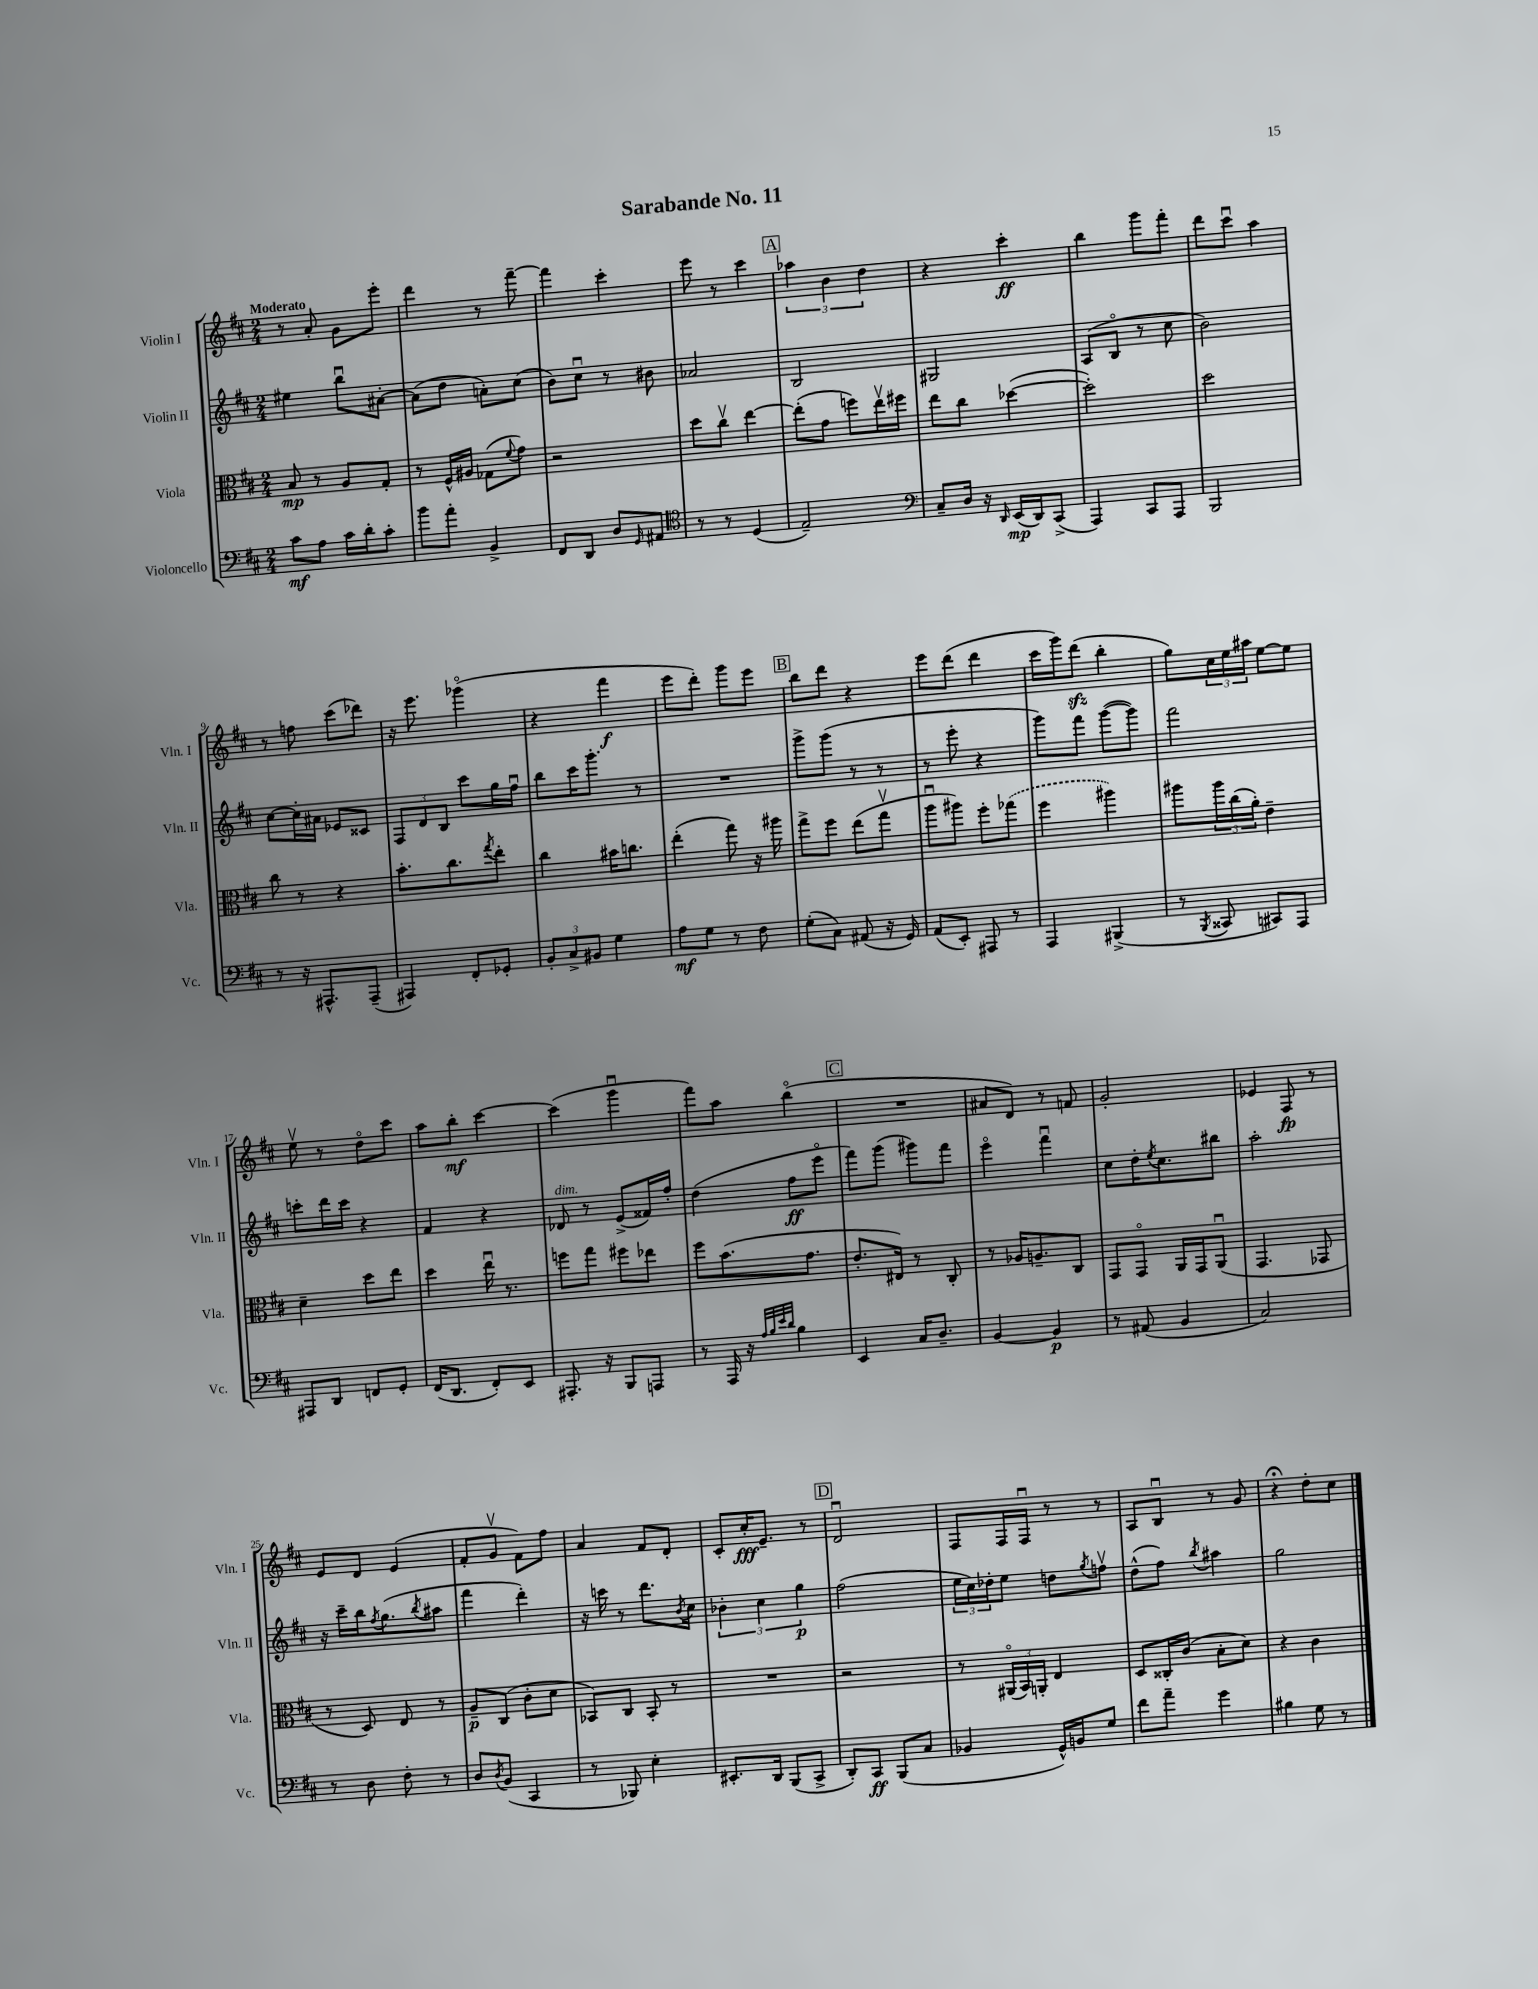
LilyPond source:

\header { title = "Sarabande No. 11" }
<<
\new StaffGroup <<
\new Staff = "s0" \with { instrumentName = "Violin I" shortInstrumentName = "Vln. I" } {
    \clef treble \key d \major \numericTimeSignature \time 2/4 \tempo "Moderato"
    r8 a'8-. g'8 e'''8-. |
    d'''4 r8 fis'''8~-- |
    fis'''4 cis'''4-. |
    e'''8 r8 cis'''4 |
    \mark \markup { \box "A" } \tuplet 3/2 { aes''4 b'4 d''4 } |
    r4 cis'''4-.\ff |
    b''4 g'''8 fis'''8-. |
    d'''8 cis'''8\downbow a''4 |
    r8 f''8 cis'''8( des'''8) |
    r16 e'''8. ges'''4\flageolet( |
    r4 fis'''4\f |
    e'''8 d'''8-.) g'''8 e'''8 |
    \mark \markup { \box "B" } b''8 d'''8 r4 |
    e'''8 d'''8( d'''4 |
    cis'''16 g'''16) d'''8\sfz( b''4-. |
    g''8) \tuplet 3/2 { cis''16 e''16 ais''16 } e''8~ e''8 |
    e''8\upbow r8 d''8\flageolet cis'''8 |
    a''8 b''8-.\mf cis'''4~ |
    cis'''4( g'''4\downbow |
    fis'''8) a''8 b''4\flageolet( |
    \mark \markup { \box "C" } R2 |
    ais'8 d'8) r8 f'8 |
    g'2-. |
    ees'4 fis8\fp r8 |
    e'8 d'8 e'4( |
    fis'8-. g'8\upbow fis'8) fis''8 |
    a'4 fis'8 d'8-. |
    cis'8-. cis''16-.\fff e'8.-- r8 |
    \mark \markup { \box "D" } d'2\downbow |
    fis8 fis16 fis16\downbow r8 r8 |
    a8 b8\downbow r8 g'8 |
    r4\fermata d''8-. cis''8 \bar "|." |
}
\new Staff = "s1" \with { instrumentName = "Violin II" shortInstrumentName = "Vln. II" } {
    \clef treble \key d \major \numericTimeSignature \time 2/4
    eis''4 b''8\downbow ais'8~-. |
    ais'8( d''8 a'8-.) cis''8( |
    b'8) cis''8\downbow r8 bis'8 |
    aes'2 |
    \mark \markup { \box "A" } b2 |
    gis2 |
    a8( b8\flageolet r8 cis''8 |
    b'2) |
    cis''8~ cis''16-. ais'16 ees'8 cisis'8 |
    \tuplet 3/2 { fis8 d'8 b8 } cis'''8 g''16 fis''16\downbow |
    b''8 cis'''16 g'''8.-. r8 |
    R2 |
    \mark \markup { \box "B" } g'''8-> g'''8( r8 r8 |
    r8 e'''8-. r4 |
    g'''8) fis'''8 g'''8~( g'''8) |
    fis'''2 |
    c'''8-. d'''16 c'''16 r4 |
    fis'4 r4 |
    des'8^\markup { \italic "dim." } r8 e'8->( fisis'16) fis''16-. |
    d''4( fis''8\ff e'''8\flageolet |
    \mark \markup { \box "C" } fis'''8) g'''8( gis'''8) fis'''8 |
    e'''4\flageolet fis'''4\downbow |
    cis''8 d''16-. \acciaccatura { e''8 } cis''8. bis''8 |
    a''2-. |
    r16 cis'''16-- b''16 \acciaccatura { fis''8 } g''8.( \acciaccatura { b''8 } ais''8 |
    fis'''4 d'''4-.) |
    r16 c'''16 r8 d'''8. \acciaccatura { b'8 } cis''16 |
    \tuplet 3/2 { bes'4-. cis''4 g''4\p } |
    \mark \markup { \box "D" } fis''2( |
    \tuplet 3/2 { e''16 cis''16) des''16-. } e''8 d''8 \acciaccatura { g''8 } f''8\upbow |
    d''8-^( fis''8) \acciaccatura { b''8 } ais''4 |
    g''2 \bar "|." |
}
\new Staff = "s2" \with { instrumentName = "Viola" shortInstrumentName = "Vla." } {
    \clef alto \key d \major \numericTimeSignature \time 2/4
    b8\mp r8 a8 g8-. |
    r8 fis16-^ ais16 ges8( \appoggiatura { fis'8 } g'8) |
    r2 |
    d''8 cis''8\upbow e''4~ |
    \mark \markup { \box "A" } e''8-.( g'8 f''8) e''16\upbow fis''16 |
    e''8 cis''8 des''4~( |
    des''2-.) |
    d''2 |
    cis''8 r8 r4 |
    b'8.-. cis''8. \acciaccatura { g''8 } e''8-. |
    cis''4 bis'16 c''8. |
    e''4-.( g''8) r16 ais''16 |
    \mark \markup { \box "B" } g''8-> fis''8 e''8( g''8\upbow |
    a''8\downbow ais''8) fis''8-. \once \slurDashed ges''8( |
    fis''4 ais''4) |
    ais''8 \tuplet 3/2 { ais''16 cis''16( a'16-.) } e'4-- |
    d'4-- d''8 e''8 |
    d''4 e''16\downbow r8. |
    f''8 g''8 fis''8 ees''8 |
    fis''8 b'8.( g'8. |
    \mark \markup { \box "C" } e'8.-. eis16) r8 cis8-. |
    r8 aes16 a8.-- cis8 |
    g,8 g,8\flageolet a,16 g,16 a,8\downbow( |
    g,4. ges,8 |
    r8 d8) e8 r8 |
    a8--\p cis8( cis'8-. d'8 |
    bes,8) cis8 bes,8-. r8 |
    R2 |
    \mark \markup { \box "D" } r2 |
    r8 \tuplet 3/2 { ais,16\flageolet( b,16) a,16-. } e4 |
    d8 cisis16-. cis'16( b8-. d'8) |
    r4 cis'4 \bar "|." |
}
\new Staff = "s3" \with { instrumentName = "Violoncello" shortInstrumentName = "Vc." } {
    \clef bass \key d \major \numericTimeSignature \time 2/4
    cis'8\mf a8 cis'16 d'16-. cis'8-. |
    b'8 a'8-. b,4-> |
    fis,8 d,8 d8 \grace { g,16 } ais,8 |
    \clef tenor r8 r8 d4( |
    \mark \markup { \box "A" } e2--) |
    \clef bass cis8-- d16 r16 \grace { d,16 } e,16\mp( d,16) cis,8->( |
    a,,4) cis,8 a,,8 |
    b,,2 |
    r8 r16 ais,,8.-^ ais,,8--( |
    ais,,4) fis,8-. ges,8-. |
    \tuplet 3/2 { b,8-. cis8-> bis,8 } g4 |
    a8\mf g8 r8 fis8 |
    \mark \markup { \box "B" } g8-.( cis8) ais,8( r16 g,16) |
    a,8( e,8-.) ais,,8 r8 |
    a,,4 bis,,4->( |
    r8 \acciaccatura { b,,8 } cisis,8 cis,8) a,,8 |
    ais,,8 d,8 f,8 g,8-. |
    fis,16( d,8. fis,8-.) e,8 |
    ais,,8.-. r16 b,,8 a,,8 |
    r8 a,,16 r16 \grace { a32 b32 e'32 d'32 } b4 |
    \mark \markup { \box "C" } e,4 cis16 d8.-- |
    b,4~ b,4\p |
    r8 ais,8( b,4 |
    cis2) |
    r8 d8 fis8-. r8 |
    d8 \acciaccatura { d8 } b,8( cis,4 |
    r8 bes,,8) e4-. |
    eis,8.-. d,16 b,,8( cis,8-> |
    \mark \markup { \box "D" } d,8-.) cis,8\ff b,,8( cis8 |
    bes,4 g,16-^) b,16 g8 |
    fis'8 a'8-- g'4 |
    bis4 g8 r8 \bar "|." |
}
>>
>>
